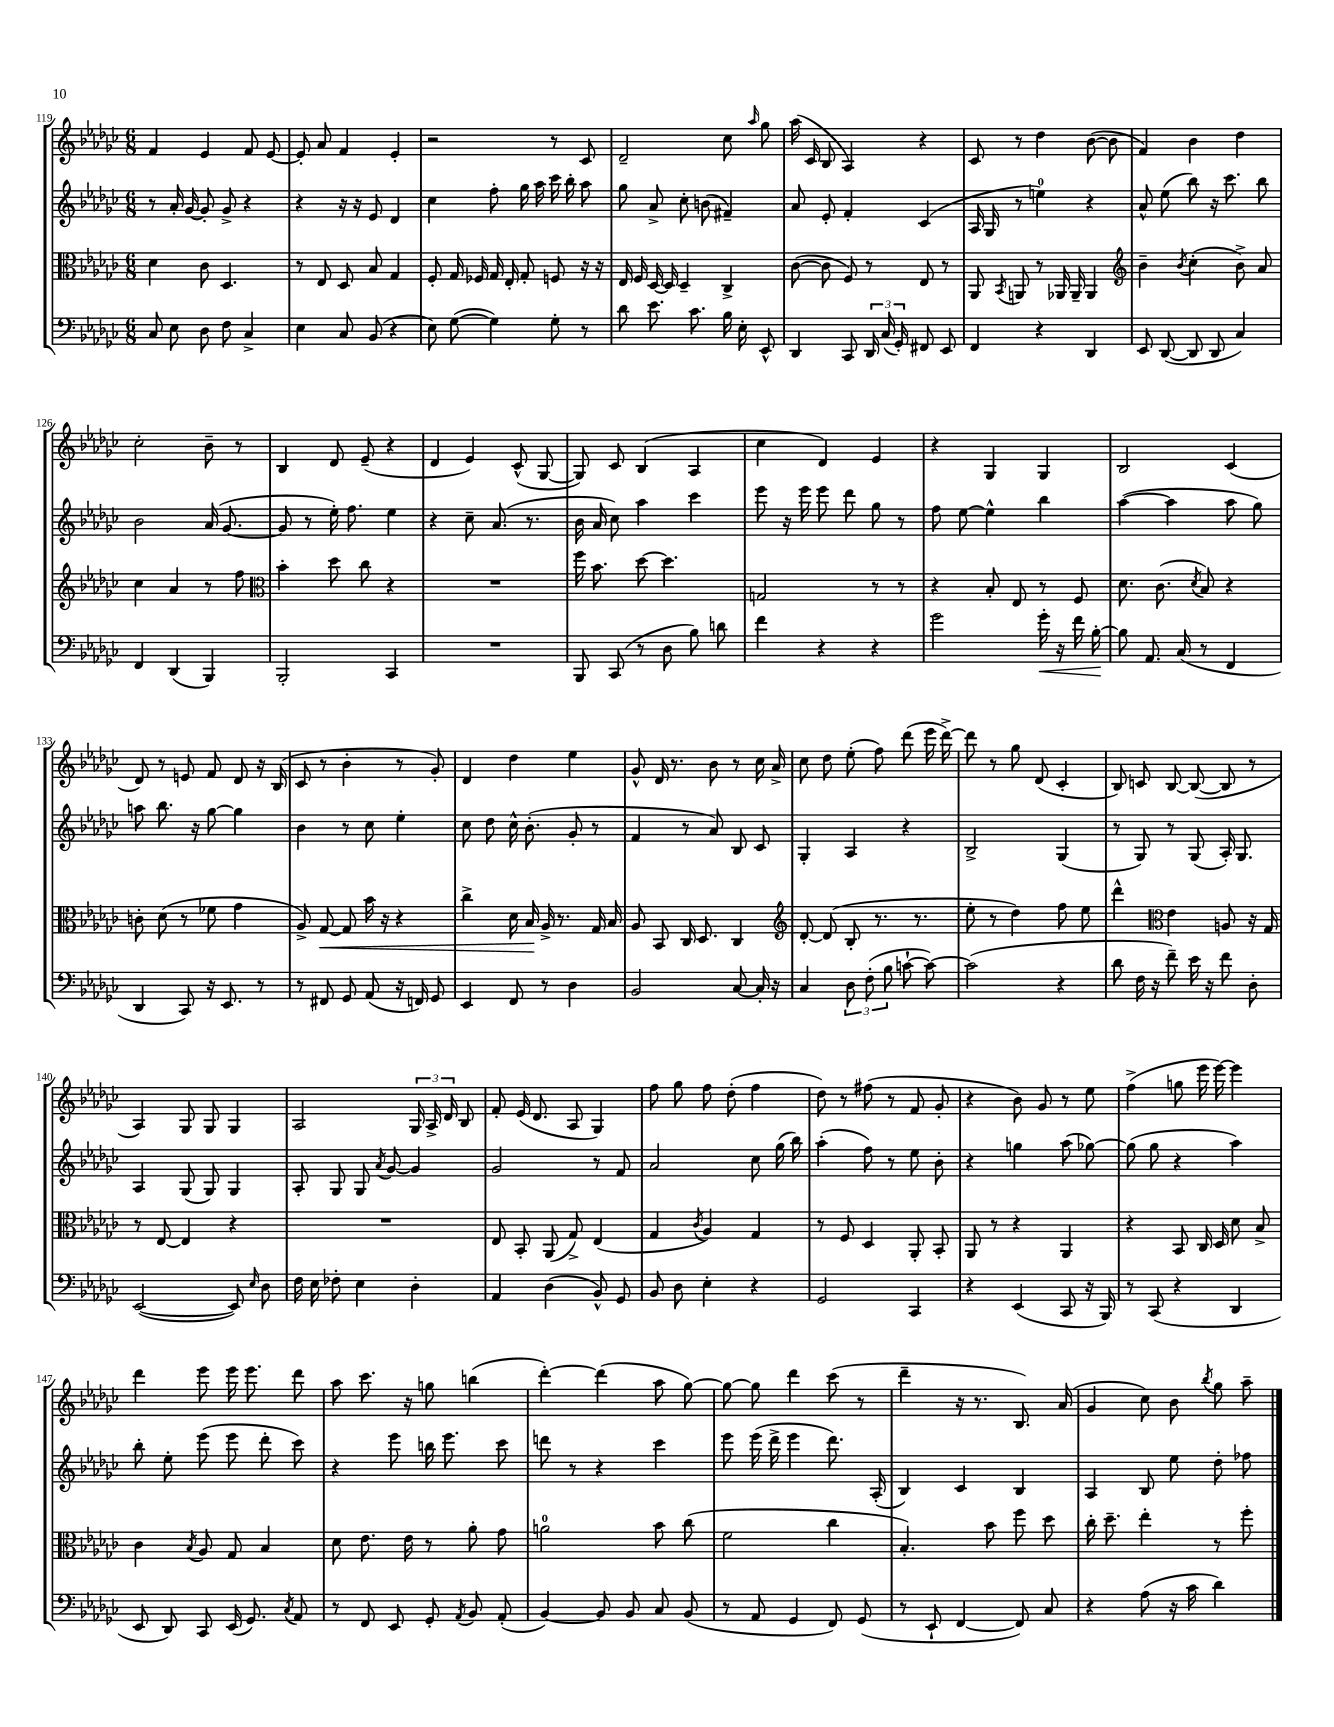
<<
\new StaffGroup <<
\new Staff = "s0" {
    \clef treble \key ges \major \numericTimeSignature \time 6/8
    \autoBeamOff f'4 ees'4 f'8 ees'8~ |
    ees'8-. aes'8 f'4 ees'4-. |
    r2 r8 ces'8 |
    des'2-- ces''8 \grace { aes''16 } ges''8 |
    aes''16( ces'16 bes8 aes4) r4 |
    ces'8 r8 des''4 bes'8~( bes'8 |
    f'4) bes'4 des''4 |
    ces''2-. bes'8-- r8 |
    bes4 des'8 ees'8--( r4 |
    des'4 ees'4) ces'8-^( ges8~ |
    ges8) ces'8 bes4( aes4 |
    ces''4 des'4) ees'4 |
    r4 ges4 ges4 |
    bes2 ces'4( |
    des'8) r8 e'8 f'8 des'8 r16 bes16( |
    ces'8 r8 bes'4-. r8 ges'8-.) |
    des'4 des''4 ees''4 |
    ges'8-^ des'16 r8. bes'8 r8 ces''16 aes'16-> |
    ces''8 des''8 ees''8-.( f''8) des'''8( ees'''16 des'''16~->) |
    des'''8 r8 ges''8 des'8( ces'4-. |
    bes8) c'8 bes8~ bes8~( bes8 r8 |
    aes4) ges8 ges8 ges4 |
    aes2 \tuplet 3/2 { ges16 aes16-> des'16 } bes8 |
    f'8-. ees'16( des'8. aes8 ges4) |
    f''8 ges''8 f''8 des''8-.( f''4 |
    des''8) r8 fis''8( r8 f'8 ges'8-. |
    r4 bes'8) ges'8 r8 ees''8 |
    f''4->( g''8 ees'''16 ees'''16~) ees'''4 |
    des'''4 ees'''8 ees'''16 ees'''8. des'''8 |
    aes''8 ces'''8. r16 g''8 b''4( |
    des'''4~-.) des'''4( aes''8 ges''8~) |
    ges''8~ ges''8 des'''4 ces'''8( r8 |
    des'''4-- r16 r8. bes8.) aes'16( |
    ges'4 ces''8) bes'8 \acciaccatura { bes''8 } ges''8 aes''8-- \bar "|." |
}
\new Staff = "s1" {
    \clef treble \key ges \major \numericTimeSignature \time 6/8
    \autoBeamOff r8 aes'16-. ges'16~ ges'8-. ges'8-> r4 |
    r4 r16 r16 ees'8 des'4 |
    ces''4 f''8-. ges''16 aes''16 ces'''16 bes''16-. aes''8 |
    ges''8 aes'8-> ces''8-. b'8( fis'4--) |
    aes'8 ees'8-. f'4-. ces'4( |
    aes16 ges16 r8 e''4-0) r4 |
    aes'8-^ ees''8( bes''8) r16 ces'''8. bes''8 |
    bes'2 aes'16( ges'8.~ |
    ges'8 r8 ees''16-.) f''8. ees''4 |
    r4 ces''8-- aes'8.( r8. |
    bes'16 aes'16 ces''8) aes''4 ces'''4 |
    ees'''8 r16 ees'''16 ees'''8 des'''8 ges''8 r8 |
    f''8 ees''8~ ees''4-^ bes''4 |
    aes''4~( aes''4 aes''8 ges''8) |
    a''8 bes''8. r16 ges''8~ ges''4 |
    bes'4 r8 ces''8 ees''4-. |
    ces''8 des''8 ces''16-^ bes'8.-.( ges'8-. r8 |
    f'4 r8 aes'8) bes8 ces'8 |
    ges4-. aes4 r4 |
    bes2-> ges4( |
    r8 ges8) r8 ges8( aes16-.) ges8. |
    aes4 ges8( ges8) ges4 |
    aes8-. ges8 ges8 \acciaccatura { aes'8 } ges'8~ ges'4 |
    ges'2 r8 f'8 |
    aes'2 ces''8 ges''16( bes''16) |
    aes''4-.( f''8) r8 ees''8 bes'8-. |
    r4 g''4 aes''8( ges''8~) |
    ges''8( ges''8 r4 aes''4) |
    bes''8-. ees''8-. ees'''8( ees'''8 des'''8-. ces'''8) |
    r4 ees'''8 b''16 ees'''8. ces'''8 |
    d'''8 r8 r4 ces'''4 |
    ees'''8 ees'''16( des'''16-> ees'''4 des'''8.) aes16-.( |
    bes4) ces'4 bes4 |
    aes4 bes8 ees''8 des''8-. fes''8 \bar "|." |
}
\new Staff = "s2" {
    \clef alto \key ges \major \numericTimeSignature \time 6/8
    \autoBeamOff des'4 ces'8 des4. |
    r8 ees8 des8 bes8 ges4 |
    f8-. ges16 fes16 ges16 ees16-. ges8-. f8 r16 r16 |
    ees16 f16 des16~ des16 des4-- ces4-> |
    ces'8~( ces'8 f8) r8 ees8 r8 |
    aes,8 \acciaccatura { bes,8 } a,8 r8 aes,16 aes,16-- aes,4 |
    \clef treble bes'4-- \acciaccatura { bes'8 } ces''4-.( bes'8->) aes'8 |
    ces''4 aes'4 r8 f''8 |
    \clef alto bes'4-. des''8 ces''8 r4 |
    R2. |
    f''16 bes'8. des''8~ des''4. |
    g2 r8 r8 |
    r4 bes8-. ees8 r8 f8 |
    des'8. ces'8.( \acciaccatura { des'8 } bes8) r4 |
    c'8-. des'8( r8 fes'8 ges'4 |
    aes8->) ges8~\< ges8 bes'16 r16 r4 |
    ces''4-> des'16 bes16\! aes16-> r8. ges16 bes16 |
    aes8 bes,8 ces16 des8. ces4 |
    \clef treble des'8~-. des'8( bes8-. r8. r8. |
    ees''8-. r8 des''4) f''8 ees''8 |
    des'''4-^ \clef alto ees'4 a8 r16 ges16 |
    r8 ees8~ ees4 r4 |
    R2. |
    ees8 bes,8-. aes,8( ges8->) ees4( |
    ges4 \acciaccatura { ces'8 } aes4) ges4 |
    r8 f8 des4 aes,8-. bes,8-. |
    aes,8 r8 r4 aes,4 |
    r4 bes,8 ces16 des16 des'8 bes8-> |
    ces'4 \acciaccatura { bes8 } aes8 ges8 bes4 |
    des'8 ees'8. ees'16 r8 aes'8-. ges'8 |
    a'2-0 bes'8 ces''8( |
    f'2 ces''4 |
    bes4.-.) bes'8 f''8 des''8 |
    ces''16-. des''8.-- ees''4-. r8 f''8-. \bar "|." |
}
\new Staff = "s3" {
    \clef bass \key ges \major \numericTimeSignature \time 6/8
    \autoBeamOff ces8 ees8 des8 f8 ces4-> |
    ees4 ces8 bes,8( r4 |
    ees8) ges8~( ges4) ges8-. r8 |
    des'8 ees'8. ces'8. bes16 ees16-. ees,8-^ |
    des,4 ces,8 \tuplet 3/2 { des,16 ces16( ges,16-.) } fis,8 ees,8 |
    f,4 r4 des,4 |
    ees,8 des,8~( des,8 des,8 ces4) |
    f,4 des,4( bes,,4) |
    bes,,2-. ces,4 |
    R2. |
    bes,,8 ces,8( r8 des8 bes8) d'8 |
    f'4 r4 r4 |
    ges'2 ges'16-.\< r16 f'16 bes16~-.\! |
    bes8 aes,8. ces16( r8 f,4 |
    des,4 ces,8) r16 ees,8. r8 |
    r8 fis,8 ges,8 aes,8( r16 f,16) ges,8 |
    ees,4 f,8 r8 des4 |
    bes,2 ces8~ ces16-. r16 |
    ces4 \tuplet 3/2 { des8 f8-.( bes8 } c'8~-! c'8~) |
    c'2( r4 |
    des'8 f16 r16 f'8--) ees'16 r16 f'8 des8-. |
    ees,2~( ees,8) \grace { ees16 } des8 |
    f16 ees16 fes8-. ees4 des4-. |
    aes,4 des4( bes,8-^) ges,8 |
    bes,8 des8 ees4-. r4 |
    ges,2 ces,4 |
    r4 ees,4( ces,8 r16 bes,,16) |
    r8 ces,8( r4 des,4 |
    ees,8 des,8) ces,8 ees,16( ges,8.) \acciaccatura { ces8 } aes,8 |
    r8 f,8 ees,8 ges,8-. \acciaccatura { aes,8 } bes,8 aes,8-.( |
    bes,4~) bes,8 bes,8 ces8 bes,8( |
    r8 aes,8 ges,4 f,8) ges,8( |
    r8 ees,8-! f,4~ f,8) ces8 |
    r4 aes8( r16 ces'16 des'4) \bar "|." |
}
>>
>>
\layout { \context { \Score currentBarNumber = #119 } }
